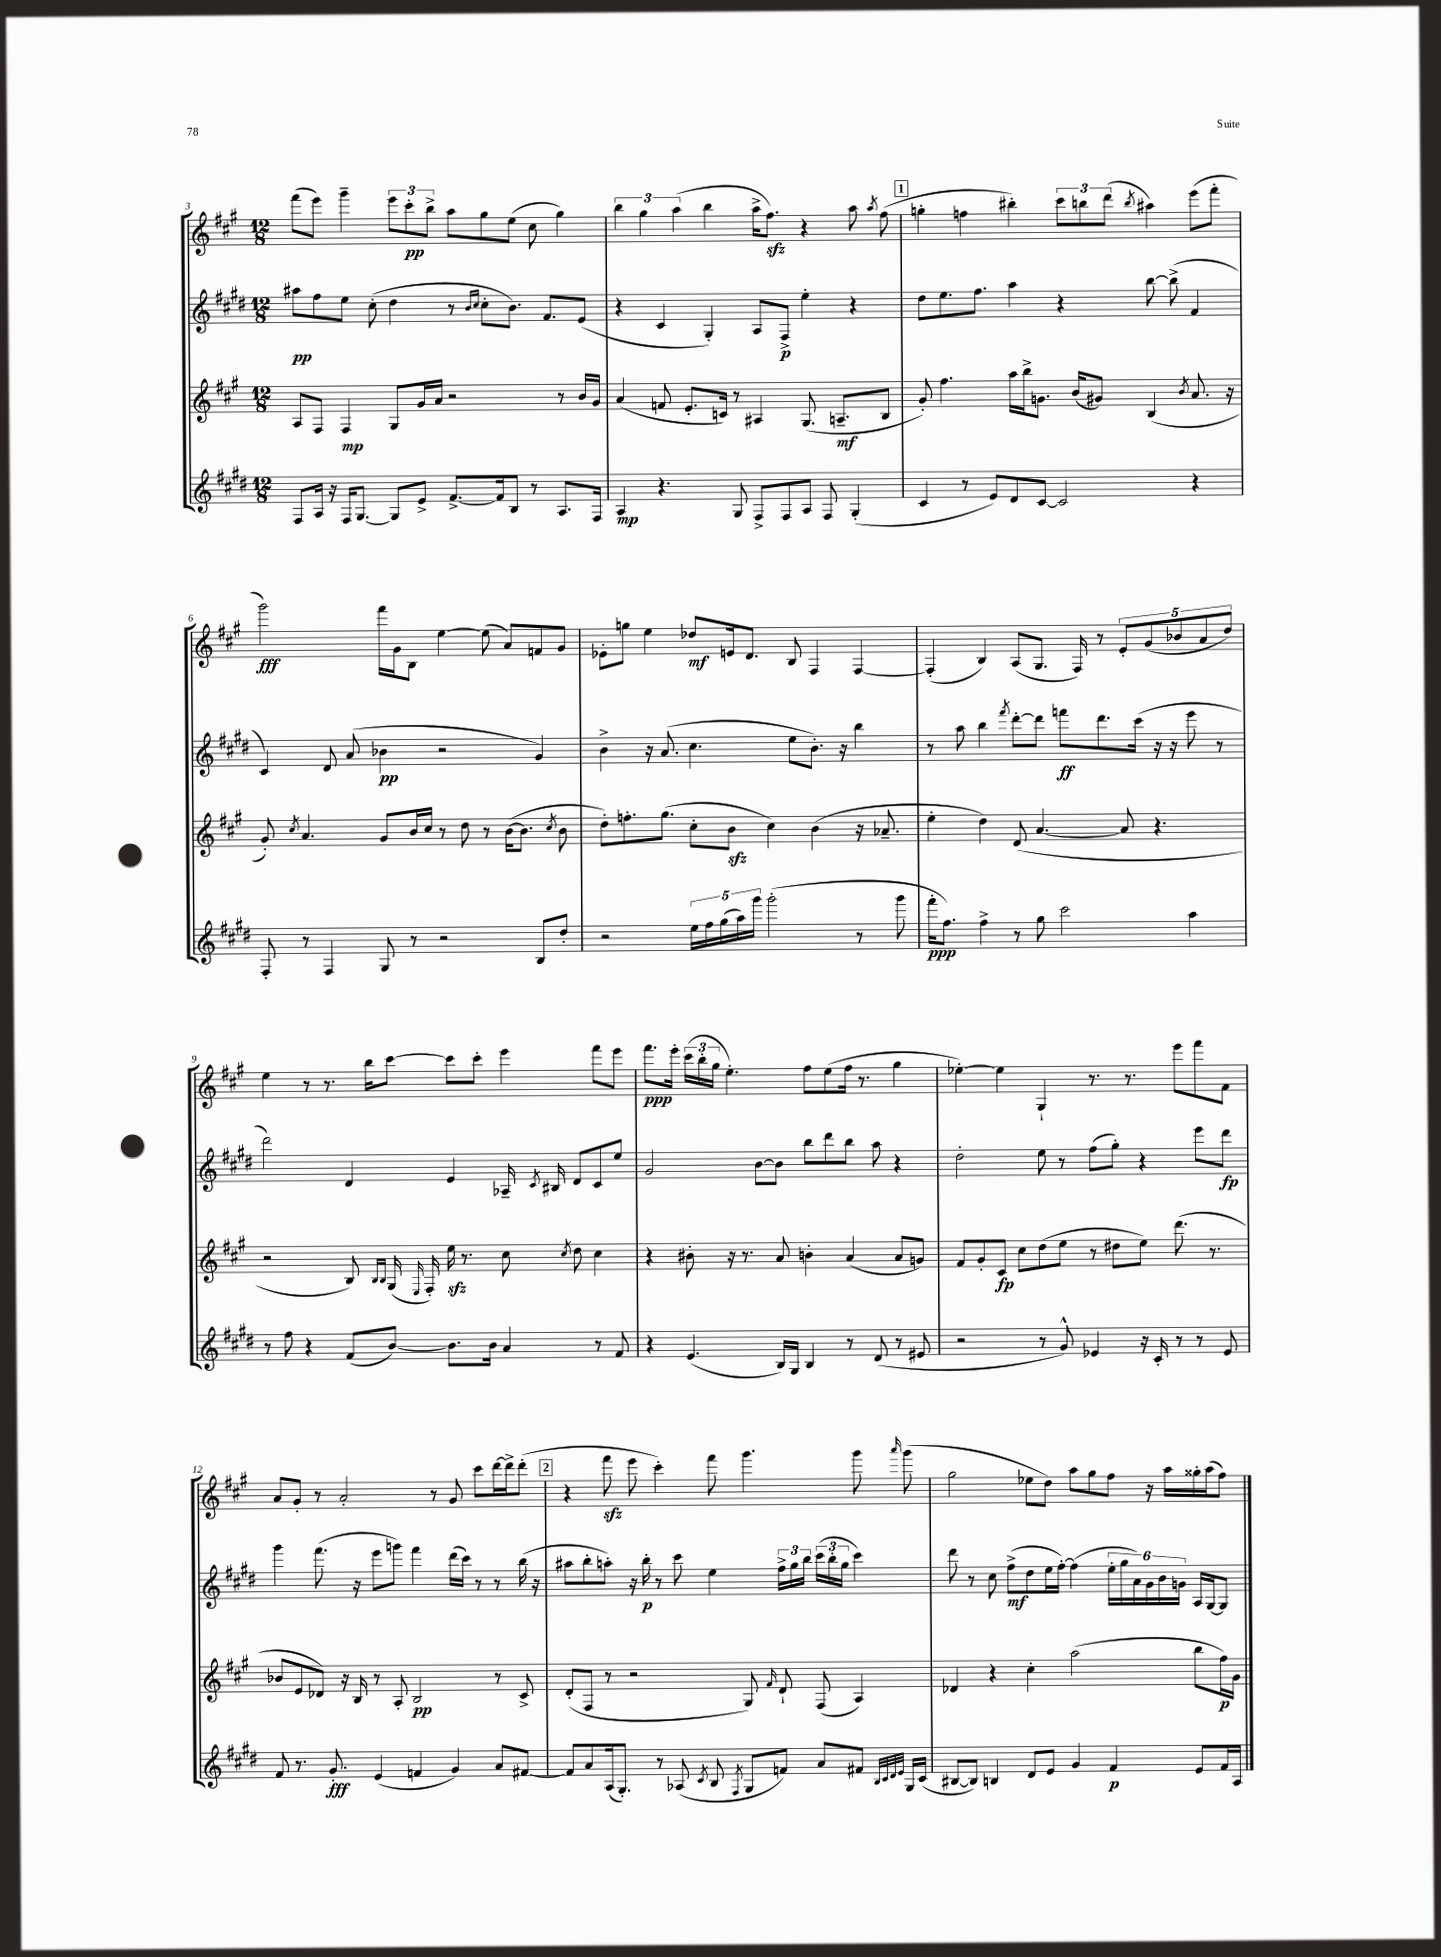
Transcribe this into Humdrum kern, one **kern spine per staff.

**kern	**kern	**kern	**kern
*staff4	*staff3	*staff2	*staff1
*clefG2	*clefG2	*clefG2	*clefG2
*k[f#c#g#d#]	*k[f#c#g#]	*k[f#c#g#d#]	*k[f#c#g#]
*M12/8	*M12/8	*M12/8	*M12/8
8F#	8A	8aa#	(8fff#
16A	8F#	8ff#	8eee)
16r	.	.	.
16F#	4F#	8ee	4ggg#~
[8.G#	.	.	.
.	.	(8cc#'	.
8G#]	8G#	4dd#	12eee
.	.	.	12ccc#'
8e^	16g#	.	.
.	.	.	12bb^
.	16a	.	.
[8.f#^	2r	8r	8aa
.	.	16qqb	.
.	.	16qqcc#	.
.	.	8cc#'	8gg#
16f#]	.	.	.
8B	.	8.b)	(8ee
8r	.	.	8cc#
.	.	8.f#	.
8.A	8r	.	4gg#)
.	16b	(8e	.
16F#	16g#	.	.
=	=	=	=
4A	(4a	4r	6bb
.	.	.	6gg#
4.r	8f	4c#	.
.	.	.	(6aa
.	8.e'	.	.
.	.	4G#')	4bb
.	16c)	.	.
8G#	8r	.	.
8F#^	4A#	8A	16aa^
.	.	.	8.ff#)
8F#	.	8F#^	.
8A	(8.G#	4ee'	4r
8F#	.	.	.
.	8.A~	.	.
(4G#'	.	4r	8aa
.	.	.	8qaa
.	8B	.	(8ff#
=	=	=	=
4c#	8g#')	8dd#	4gg'
.	4.ff#	8.ee	.
8r	.	.	4ff
.	.	8.ff#	.
8e)	.	.	.
8d#	16aa	4aa	4bb#')
.	16bb^	.	.
[8c#	8.g	.	.
2c#]	.	4r	12ccc#
.	(16b	.	.
.	.	.	12bb
.	8g#)	.	.
.	.	.	(12ddd
.	.	.	8qbb
.	(4B	[8bb	4aa#)
.	.	(8bb^]	.
.	8qb	.	.
4r	8.a	4f#	(8eee
.	.	.	8fff#'
.	16r	.	.
=	=	=	=
8F#'	8g#')	4c#)	2ggg#)
.	8qcc#	.	.
8r	4.a	.	.
4F#	.	8d#	.
.	.	(8a	.
8G#	8g#	4b-	16fff#
.	.	.	16g#
8r	16b	.	8B
.	16cc#	.	.
2r	8r	2r	[4ee
.	8dd	.	.
.	8r	.	(8ee]
.	([16b	.	8a)
.	8.b]	.	.
8B	.	4g#)	8f
.	8qcc#	.	.
8dd#'	8b	.	8g#
=	=	=	=
2r	8dd')	4b^	8e-'
.	8.ff'	.	8gg
.	.	16r	4ee
.	(8.gg#	(8.a	.
20ee	8cc#'	4.cc#	8dd-
20ff#	.	.	.
(20gg#	.	.	.
.	8b	.	16e
20aa)	.	.	.
.	.	.	8.d
20ggg#	.	.	.
(2ggg#'	4cc#)	.	.
.	.	8ee	8B
.	(4b	8.b')	4F#
.	.	16r	.
8r	16r	4bb	[4F#
.	8.a-~	.	.
8ggg#	.	.	.
=	=	=	=
16fff#'	4ee'	8r	(4F#']
8.ff#)	.	.	.
.	.	8aa	.
4ff#^	4dd)	4bb	4B)
.	.	8qfff#	.
8r	(8d	[8ddd#'	(8A
8gg#	[4.a	8ddd#]	8.G#
2ccc#	.	8fff	.
.	.	.	16F#)
.	.	8.ddd#	8r
.	8a]	.	10e'
.	.	(16ccc#	.
.	.	.	(10g#
.	4.r	16r	.
.	.	16r	.
.	.	.	10b-
4aa	.	8eee	.
.	.	.	10a
.	.	8r	.
.	.	.	10dd)
=	=	=	=
8r	2r	2ddd#)	4ee
8ff#	.	.	.
4r	.	.	8r
.	.	.	8.r
(8f#	8B)	4d#	.
.	.	.	16bb
.	16qqB	.	.
.	16qqB	.	.
[8b)	(16G#	.	[8ccc#
.	16qqE	.	.
.	16F#')	.	.
8.b]	16ee	4e	8ccc#]
.	8.r	.	.
.	.	.	8ccc#'
16b	.	.	.
4a	8cc#	16A-~	4eee
.	.	8qc#	.
.	.	16B#	.
.	8qcc#	.	.
.	8dd	8d#	.
8r	4cc#	8c#	8fff#
8f#	.	8ee	8eee
=	=	=	=
4r	4r	2g#	8.fff#
.	.	.	16eee'
(4.e	8b#'	.	(24ccc#
.	.	.	24bb'
.	.	.	24gg#
.	16r	.	4.ee')
.	8.r	.	.
.	.	[8b	.
16B)	8a	8b]	.
16G#	.	.	.
4B	4b'	8bb	8ff#
.	.	8ddd#	(8ee
8r	(4a	8bb	16ff#
.	.	.	8.r
(8d#	.	8aa	.
8r	8a	4r	4gg#
8e#	8g)	.	.
=	=	=	=
2r	8f#	2dd#'	[4ee-')
.	8g#'	.	.
.	8c#	.	4ee-]
.	8cc#	.	.
8r	(8dd	8ee	4G#`
8g#^^)	8ee	8r	.
4e-	8r	(8ff#	8.r
.	8dd#	8gg#')	.
.	.	.	8.r
16r	8ee)	4r	.
16c#'	.	.	.
8r	(8.ddd	.	8eee
8r	.	8eee	8fff#
.	8.r	.	.
8e-	.	8ddd#	8f#
=	=	=	=
8f#	8b-	4ggg#	8a
8.r	8e	.	8g#'
.	8d-)	(8.fff#	8r
8.g#'	.	.	.
.	16r	.	2a'
.	16B	16r	.
(4e	8r	8eee	.
.	8A'	8ggg)	.
4f	2B	4fff#	.
.	.	.	8r
4g#)	.	(16ddd#	8g#
.	.	16ccc#)	.
.	.	8r	8ccc#
8a	8r	8r	[16ddd
.	.	.	16ddd^]
[8f#	8c#^	(16bb	(8ddd'
.	.	16r	.
=	=	=	=
8f#]	(8d'	8aa#	4r
8a	8F#	8bb'	.
(16A	8r	8aa')	8fff#
8.G#')	.	.	.
.	2r	16r	8eee
.	.	16bb'	.
8r	.	8r	4ccc#')
(8A-	.	8ccc#	.
8qc#	.	.	.
8B	.	4ee	8fff#
8qF#	.	.	.
8G#	8G#)	.	4.ggg#
.	16qqf#	.	.
8f)	8d`	24ff#^	.
.	.	24gg#	.
.	.	24bb	.
8a	(8F#	(24ccc#	.
.	.	24bb'	.
.	.	24gg#	.
8f#	4A)	4ccc#)	8ggg#
32qqB	.	.	.
32qqc#	.	.	.
32qqd#	.	.	.
32qqe	.	.	16qqaaa
16G#	.	.	(8ggg#
(16c#	.	.	.
=	=	=	=
[8B#	4d-	8ddd#	2gg#
8B#])	.	8r	.
4B	4r	8cc#	.
.	.	(8ff#^	.
8d#	4cc#'	8dd#	8ee-
8e	.	16ee	8dd)
.	.	[16ff#')	.
4g#	(2aa	(4ff#]	8aa
.	.	.	8gg#
4f#	.	24ee'	8ff#
.	.	24gg#	.
.	.	24a)	.
.	.	24g#	16r
.	.	24b	.
.	.	.	16aa
.	.	24g	.
8e	8bb	16A	16gg##'
.	.	[16G#	(16aa
16f#	16ff#)	8G#]	8ff#)
16A	16g#	.	.
==	==	==	==
*-	*-	*-	*-
